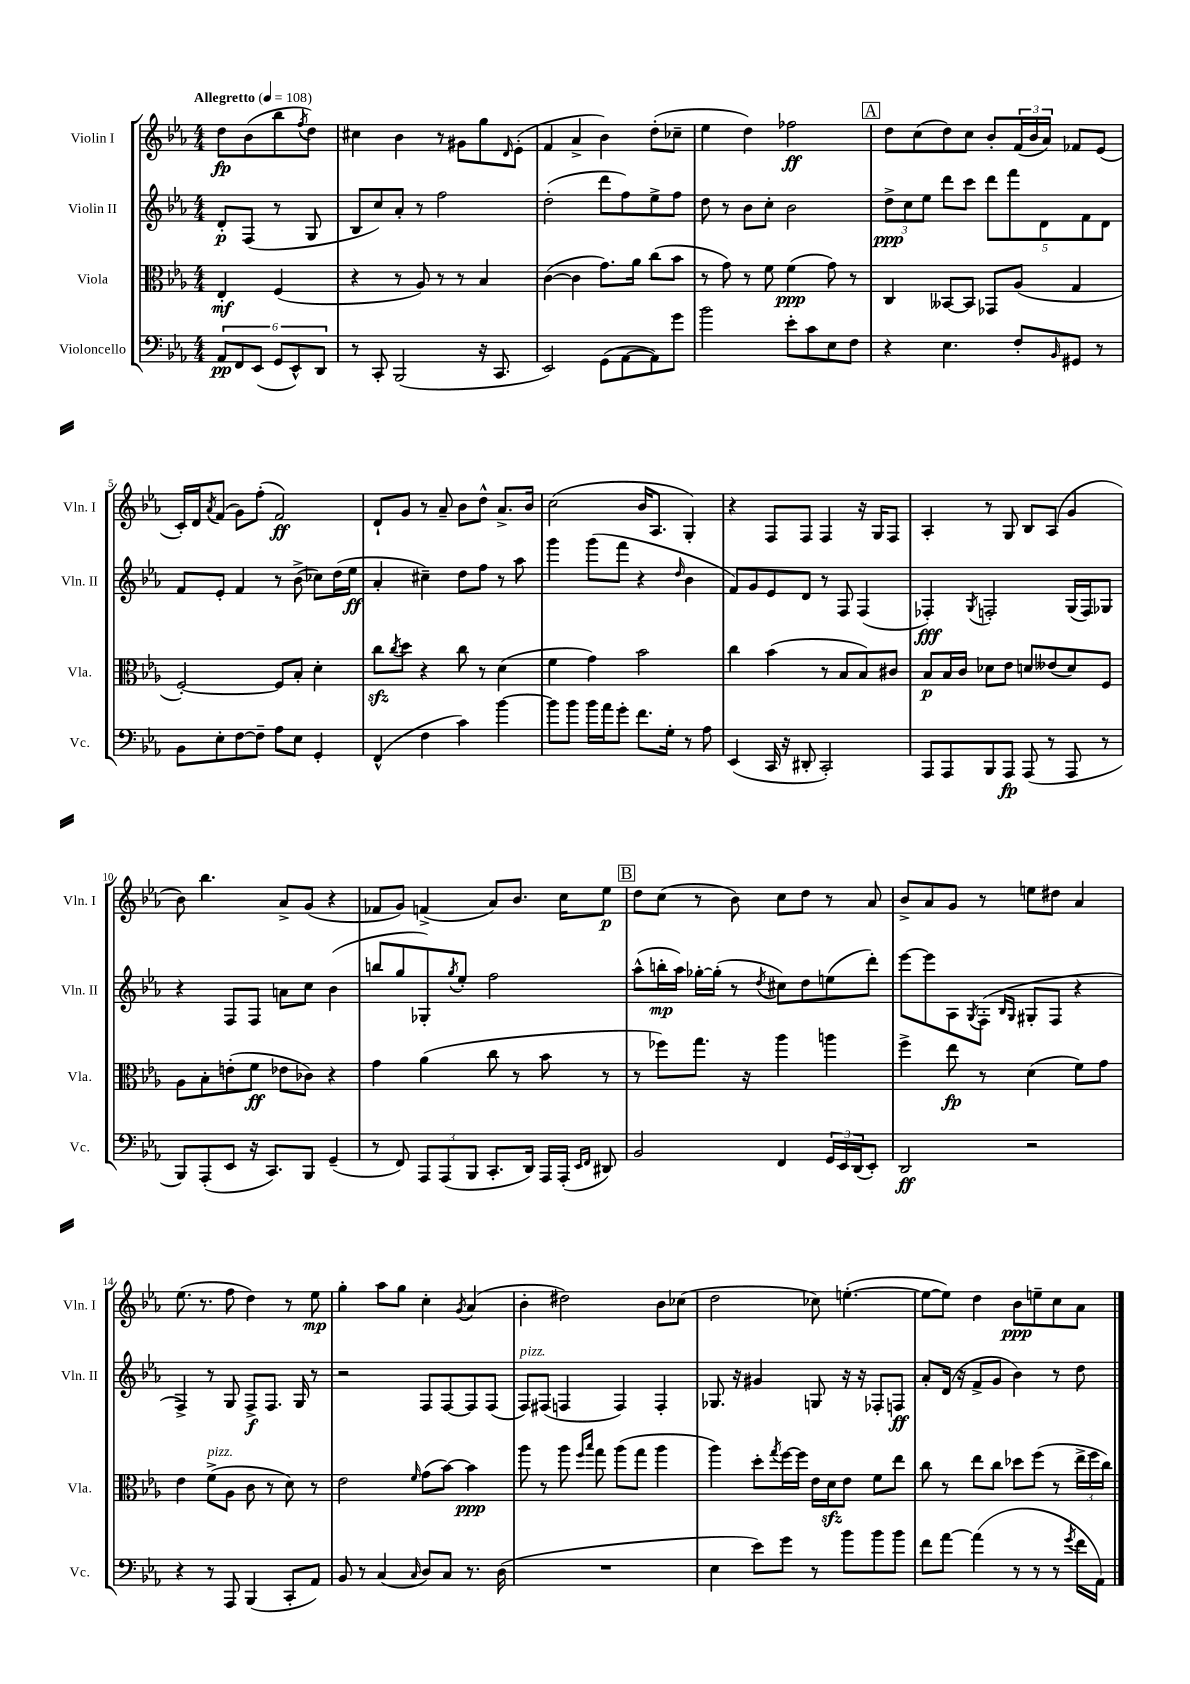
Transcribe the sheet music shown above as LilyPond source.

<<
\new StaffGroup <<
\new Staff = "s0" \with { instrumentName = "Violin I" shortInstrumentName = "Vln. I" } {
    \clef treble \key ees \major \numericTimeSignature \time 4/4 \partial 2 \tempo "Allegretto" 4 = 108
    d''8\fp bes'8( bes''8 \acciaccatura { f''8 } d''8) |
    cis''4 bes'4 r8 gis'8 g''8 \grace { d'16 } ees'8-.( |
    f'4 aes'4-> bes'4) d''8-.( ces''8-- |
    ees''4 d''4) fes''2\ff |
    \mark \markup { \box "A" } d''8 c''8( d''8) c''8 bes'8-. \tuplet 3/2 { f'16( bes'16 aes'16) } fes'8 ees'8( |
    c'16-.) d'16 \acciaccatura { aes'8 } f'8( g'8) f''8-.( f'2\ff) |
    d'8-! g'8 r8 aes'8-- bes'8 d''8-^ aes'8.-> bes'16 |
    c''2( bes'16 aes8. g4-.) |
    r4 f8 f8 f4 r16 g16 f8 |
    aes4-. r8 g8 bes8 aes8( g'4 |
    bes'8) bes''4. aes'8-> g'8( r4 |
    fes'8 g'8) f'4->( aes'8) bes'8. c''16 ees''8\p |
    \mark \markup { \box "B" } d''8 c''8( r8 bes'8) c''8 d''8 r8 aes'8 |
    bes'8-> aes'8 g'8 r8 e''8 dis''8 aes'4 |
    ees''8.( r8. f''8 d''4) r8 ees''8\mp |
    g''4-. aes''8 g''8 c''4-. \acciaccatura { g'8 } aes'4( |
    bes'4-. dis''2) bes'8 ces''8( |
    d''2 ces''8) e''4.~-.( |
    e''8~ e''8) d''4 bes'8\ppp e''8-- c''8 aes'8 \bar "|." |
}
\new Staff = "s1" \with { instrumentName = "Violin II" shortInstrumentName = "Vln. II" } {
    \clef treble \key ees \major \numericTimeSignature \time 4/4 \partial 2
    d'8-.\p f8( r8 g8 |
    bes8 c''8) aes'8-. r8 f''2 |
    d''2-.( d'''8 f''8) ees''8-> f''8 |
    d''8 r8 bes'8 c''8-. bes'2 |
    \mark \markup { \box "A" } \tuplet 3/2 { d''8->\ppp c''8 ees''8 } d'''8 c'''8 \tuplet 5/4 { d'''8 f'''8 d'8 f'8 d'8 } |
    f'8 ees'8-. f'4 r8 bes'8->( ces''8) d''16( ees''16\ff |
    aes'4-. cis''4--) d''8 f''8 r8 aes''8 |
    g'''4 g'''8( f'''8 r4 \grace { d''16 } bes'4 |
    f'8) g'8 ees'8 d'8 r8 f8 f4( |
    fes4-.\fff) \acciaccatura { g8 } f2-. g16( f16) ges8 |
    r4 f8 f8 a'8 c''8 bes'4( |
    b''8 g''8 ges8-.) \acciaccatura { g''8 } ees''8-. f''2 |
    \mark \markup { \box "B" } aes''8-^( b''16-.\mp aes''16) ges''16~-. ges''16-.( r8 \acciaccatura { d''8 } cis''8) d''8 e''8( d'''8-.) |
    ees'''8~ ees'''8 aes8 \acciaccatura { g8 } f8-.( \grace { bes16 g16 } gis8-. f8 r4 |
    f4->) r8 g8 f8->\f f8. g16 r8 |
    r2 f8 f8~ f8 f8( |
    f8^\markup { \italic "pizz." }) fis8( f4 f4) f4-. |
    ges8. r16 gis'4 g8 r16 r16 fes8-. f8\ff |
    aes'8-. d'16( r16 f'8-> g'8 bes'4) r8 d''8 \bar "|." |
}
\new Staff = "s2" \with { instrumentName = "Viola" shortInstrumentName = "Vla." } {
    \clef alto \key ees \major \numericTimeSignature \time 4/4 \partial 2
    ees4-.\mf f4( |
    r4 r8 aes8) r8 r8 bes4 |
    c'4~( c'4 g'8.) aes'16 c''8( bes'8 |
    r8 g'8) r8 f'8 f'4\ppp( g'8) r8 |
    \mark \markup { \box "A" } c4 beses,8~ beses,8 ges,8 aes8( g4 |
    f2~-.) f8 bes8-. d'4-. |
    c''8\sfz \acciaccatura { c''8 } d''8 r4 c''8 r8 d'4( |
    f'4 g'4) bes'2 |
    c''4 bes'4( r8 bes8 bes8) cis'8 |
    bes8\p bes16 c'16 des'8 ees'8 d'8 eeses'8( d'8) f8 |
    aes8 bes8-. e'8-.( f'8\ff ees'8 ces'8) r4 |
    g'4 aes'4( c''8 r8 bes'8 r8 |
    \mark \markup { \box "B" } r8 fes''8) g''8. r16 aes''4 a''4 |
    f''4-> ees''8\fp r8 d'4( f'8) g'8 |
    ees'4 f'8->^\markup { \italic "pizz." }( aes8 c'8 r8 d'8) r8 |
    ees'2 \grace { f'16 } g'8( bes'8~) bes'4\ppp |
    aes''8 r8 aes''8 \grace { f''16 bes''16 } g''8 aes''8( g''8 aes''4 |
    aes''4) d''8-. \acciaccatura { g''8 } f''16~ f''16 ees'16 d'16\sfz ees'8 f'8 ees''8 |
    c''8 r8 ees''8 c''8 des''8 f''8( r8 \tuplet 3/2 { ees''16-> f''16 c''16) } \bar "|." |
}
\new Staff = "s3" \with { instrumentName = "Violoncello" shortInstrumentName = "Vc." } {
    \clef bass \key ees \major \numericTimeSignature \time 4/4 \partial 2
    \tuplet 6/4 { aes,8\pp f,8 ees,8( g,8 ees,8-^) d,8 } |
    r8 c,8-. bes,,2( r16 c,8. |
    ees,2) g,8( aes,8~ aes,8) g'8 |
    bes'2 ees'8-. c'8 ees8 f8 |
    \mark \markup { \box "A" } r4 ees4. f8-. \grace { bes,16 } gis,8 r8 |
    bes,8 ees8-. f8~ f8-- aes8 ees8 g,4-. |
    f,4-^( f4 c'4) bes'4~ |
    bes'8 bes'8 bes'16 aes'16 g'8-. f'8. g16-. r8 aes8 |
    ees,4( c,16 r16 dis,8-. c,2-.) |
    aes,,8 aes,,8 bes,,8 aes,,8\fp aes,,8( r8 aes,,8 r8 |
    bes,,8) aes,,8-.( ees,8 r16 c,8.) bes,,8 g,4--( |
    r8 f,8) \tuplet 3/2 { aes,,8 aes,,8( bes,,8 } c,8.-. d,16) aes,,16 aes,,16-.( \grace { ees,16 f,16 } dis,8) |
    \mark \markup { \box "B" } bes,2 f,4 \tuplet 3/2 { g,16 ees,16 d,16( } ees,8-.) |
    d,2\ff r2 |
    r4 r8 aes,,8 bes,,4( c,8-. aes,8) |
    bes,8 r8 c4( \grace { c16 } d8) c8 r8. d16( |
    R1 |
    ees4 ees'8) g'8 r8 bes'8 bes'8 bes'8 |
    f'8 aes'8~ aes'4( r8 r8 r8 \acciaccatura { g'8 } f'16 aes,16) \bar "|." |
}
>>
>>
